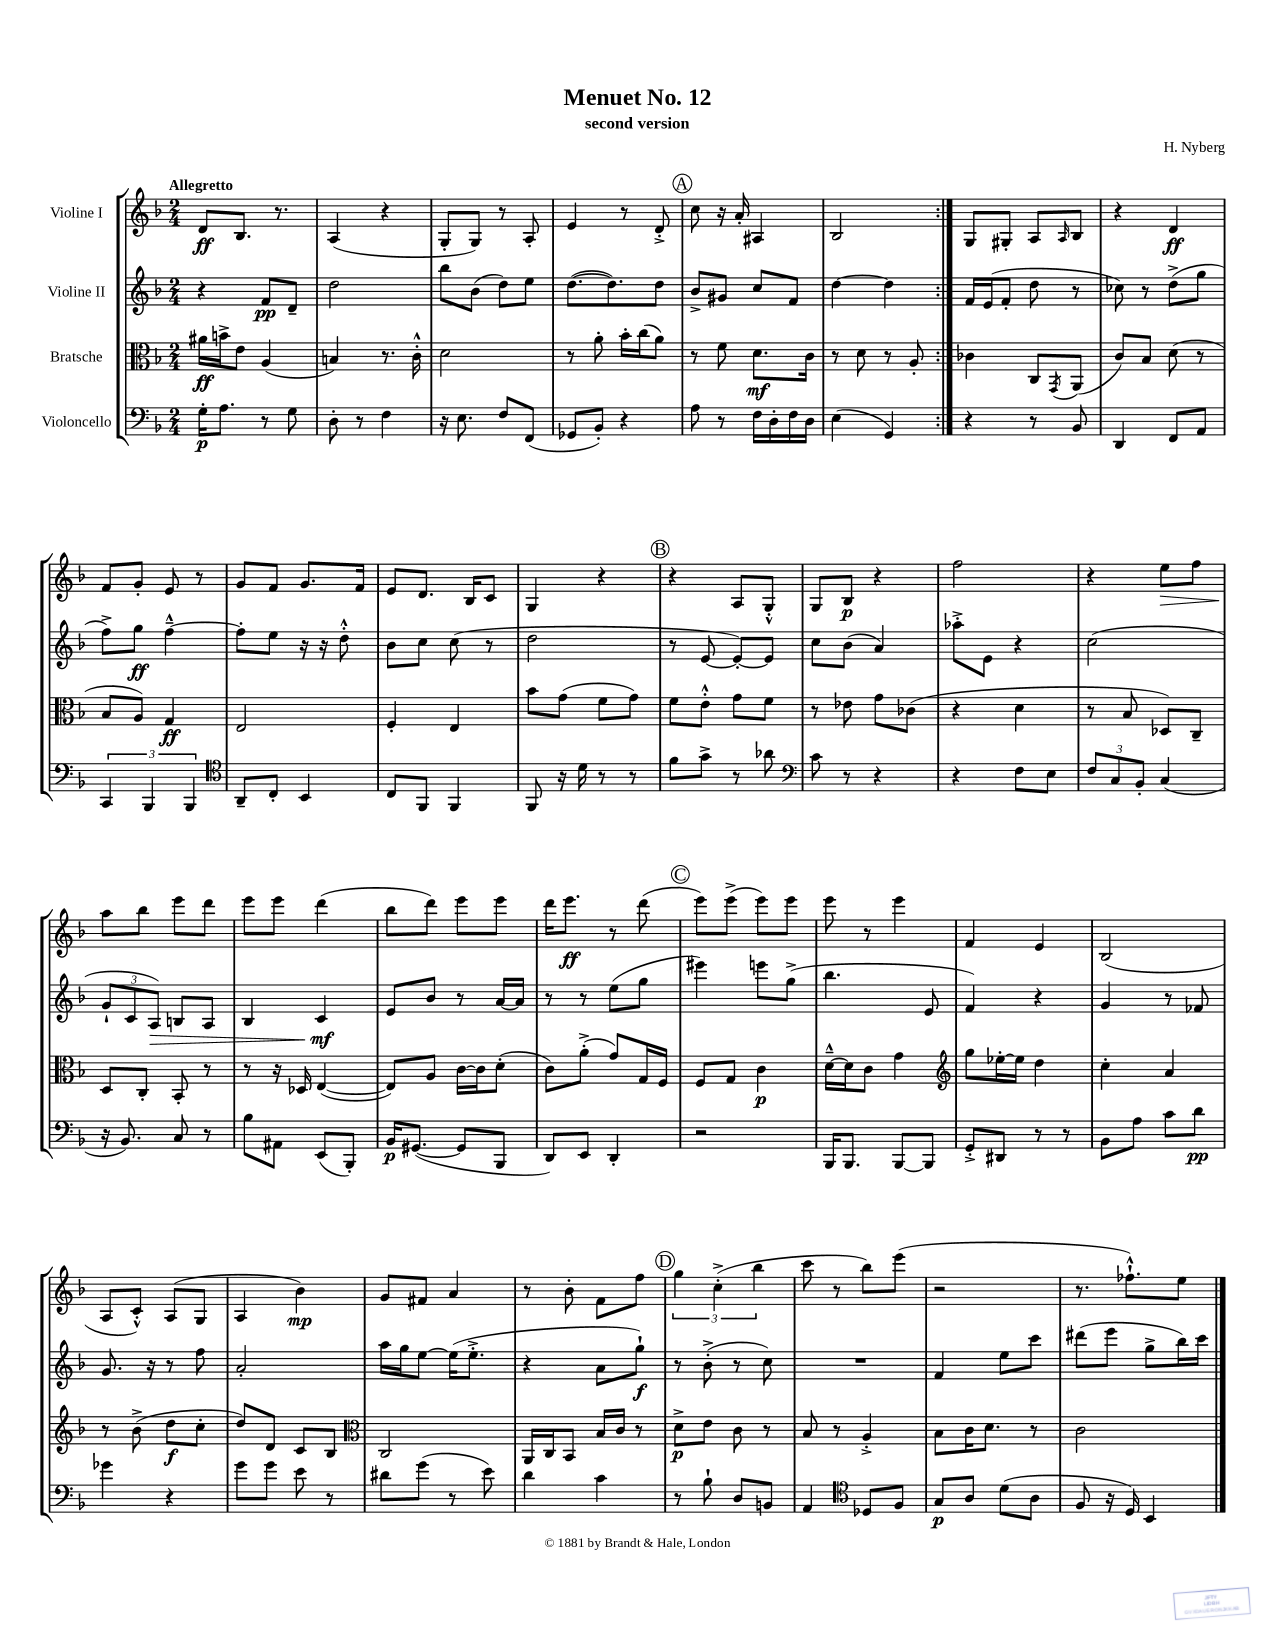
\header { title = "Menuet No. 12" composer = "H. Nyberg" subtitle = "second version" }
<<
\new StaffGroup <<
\new Staff = "s0" \with { instrumentName = "Violine I" } {
    \clef treble \key f \major \numericTimeSignature \time 2/4 \tempo "Allegretto"
    \repeat volta 2 { d'8\ff bes8. r8. |
    a4( r4 |
    g8-. g8) r8 a8-. |
    e'4 r8 d'8-.-> |
    \mark \markup { \circle "A" } c''8 r16 a'16-. ais4 |
    bes2 | }
    g8 gis8-. a8 \grace { a16 } bes8 |
    r4 d'4\ff |
    f'8 g'8-. e'8 r8 |
    g'8 f'8 g'8. f'16 |
    e'8 d'8. bes16 c'8 |
    g4 r4 |
    \mark \markup { \circle "B" } r4 a8 g8-.-^ |
    g8 bes8\p r4 |
    f''2 |
    r4 e''8\> f''8 |
    a''8\! bes''8 e'''8 d'''8 |
    e'''8 e'''8 d'''4( |
    bes''8 d'''8) e'''8 e'''8 |
    d'''16 e'''8.\ff r8 d'''8( |
    \mark \markup { \circle "C" } e'''8) e'''8->( e'''8) e'''8 |
    e'''8 r8 e'''4 |
    f'4 e'4 |
    bes2( |
    a8 c'8-.-^) a8( g8 |
    a4 bes'4\mp) |
    g'8 fis'8 a'4 |
    r8 bes'8-. f'8 f''8 |
    \mark \markup { \circle "D" } \tuplet 3/2 { g''4 c''4-.->( bes''4 } |
    c'''8 r8 bes''8) e'''8( |
    r2 |
    r8. fes''8.-!-^) e''8 \bar "|." |
}
\new Staff = "s1" \with { instrumentName = "Violine II" } {
    \clef treble \key f \major \numericTimeSignature \time 2/4
    \repeat volta 2 { r4 f'8\pp d'8-- |
    d''2 |
    bes''8 bes'8( d''8) e''8 |
    d''8.~( d''8.) d''8 |
    \mark \markup { \circle "A" } bes'8-> gis'8 c''8 f'8 |
    d''4~ d''4 | }
    f'16 e'16( f'8-. d''8 r8 |
    ces''8) r8 d''8->( g''8 |
    f''8->) g''8\ff f''4~---^ |
    f''8-. e''8 r16 r16 d''8-.-^ |
    bes'8 c''8 c''8( r8 |
    d''2 |
    \mark \markup { \circle "B" } r8 e'8~ e'8~-.) e'8 |
    c''8 bes'8( a'4) |
    aes''8-.-> e'8 r4 |
    c''2( |
    \tuplet 3/2 { g'8-! c'8 a8\>) } b8 a8 |
    bes4 c'4\mf\! |
    e'8 bes'8 r8 a'16~ a'16 |
    r8 r8 e''8( g''8 |
    \mark \markup { \circle "C" } eis'''4) e'''8 g''8->( |
    bes''4. e'8 |
    f'4) r4 |
    g'4 r8 fes'8 |
    g'8. r16 r8 f''8 |
    a'2-. |
    a''16 g''16 e''8~ e''16( e''8.-.-> |
    r4 a'8 g''8-!\f) |
    \mark \markup { \circle "D" } r8 bes'8-.->( r8 c''8) |
    R2 |
    f'4 e''8 c'''8 |
    dis'''8( e'''8 g''8-> bes''16) c'''16 \bar "|." |
}
\new Staff = "s2" \with { instrumentName = "Bratsche" } {
    \clef alto \key f \major \numericTimeSignature \time 2/4
    \repeat volta 2 { ais'16\ff b'16-> e'8 a4( |
    b4) r8. c'16-.-^ |
    d'2 |
    r8 a'8-. bes'16-. c''16( a'8) |
    \mark \markup { \circle "A" } r8 f'8 d'8.\mf c'16 |
    r8 d'8 r8 a8-. | }
    ces'4 c8 \acciaccatura { g,8 } a,8( |
    c'8) bes8 d'8( r8 |
    bes8 a8) g4\ff |
    e2 |
    f4-. e4 |
    bes'8 g'8( f'8 g'8) |
    \mark \markup { \circle "B" } f'8 e'8-.-^ g'8 f'8 |
    r8 ees'8 g'8 ces'8( |
    r4 d'4 |
    r8 bes8 des8) c8-- |
    d8 c8-. bes,8-. r8 |
    r8 r16 des16 e4~( |
    e8) a8 c'16~ c'16 d'8-.( |
    c'8) a'8-.->( g'8) g16 f16 |
    \mark \markup { \circle "C" } f8 g8 c'4\p |
    d'16~---^ d'16 c'8 g'4 |
    \clef treble g''8 ees''16~-. ees''16 d''4 |
    c''4-. a'4 |
    r8 bes'8->( d''8\f c''8-. |
    d''8) d'8 c'8 bes8 |
    \clef alto c2 |
    a,16 c16 bes,8 bes16 c'16 r8 |
    \mark \markup { \circle "D" } d'8->\p e'8 c'8 r8 |
    bes8 r8 a4-.-> |
    bes8 c'16 d'8. r8 |
    c'2 \bar "|." |
}
\new Staff = "s3" \with { instrumentName = "Violoncello" } {
    \clef bass \key f \major \numericTimeSignature \time 2/4
    \repeat volta 2 { g16-.\p a8. r8 g8 |
    d8-. r8 f4 |
    r16 e8. f8 f,8( |
    ges,8 bes,8-.) r4 |
    \mark \markup { \circle "A" } a8 r8 f16 d16-. f16 d16 |
    e4( g,4) | }
    r4 r8 bes,8 |
    d,4 f,8 a,8 |
    \tuplet 3/2 { c,4 bes,,4 bes,,4 } |
    \clef tenor a,8-- c8-. bes,4 |
    c8 f,8 f,4 |
    f,8 r16 d'16 r8 r8 |
    \mark \markup { \circle "B" } f'8 g'8-> r8 aes'8 |
    \clef bass c'8 r8 r4 |
    r4 f8 e8 |
    \tuplet 3/2 { f8 c8 bes,8-. } c4( |
    r16 bes,8.) c8 r8 |
    bes8 ais,8 e,8( bes,,8-.) |
    bes,16\p gis,8.~( gis,8 bes,,8 |
    d,8) e,8 d,4-. |
    \mark \markup { \circle "C" } r2 |
    bes,,16 bes,,8. bes,,8~ bes,,8 |
    g,8-.-> dis,8 r8 r8 |
    bes,8 a8 c'8 d'8\pp |
    ges'4 r4 |
    g'8 g'8 e'8 r8 |
    dis'8 g'8( r8 e'8) |
    d'4 c'4 |
    \mark \markup { \circle "D" } r8 bes8-! d8 b,8 |
    a,4 \clef tenor des8 f8 |
    g8\p a8 d'8( a8 |
    f8 r16 d16) bes,4 \bar "|." |
}
>>
>>
\layout { \context { \Score \remove "Bar_number_engraver" } }
